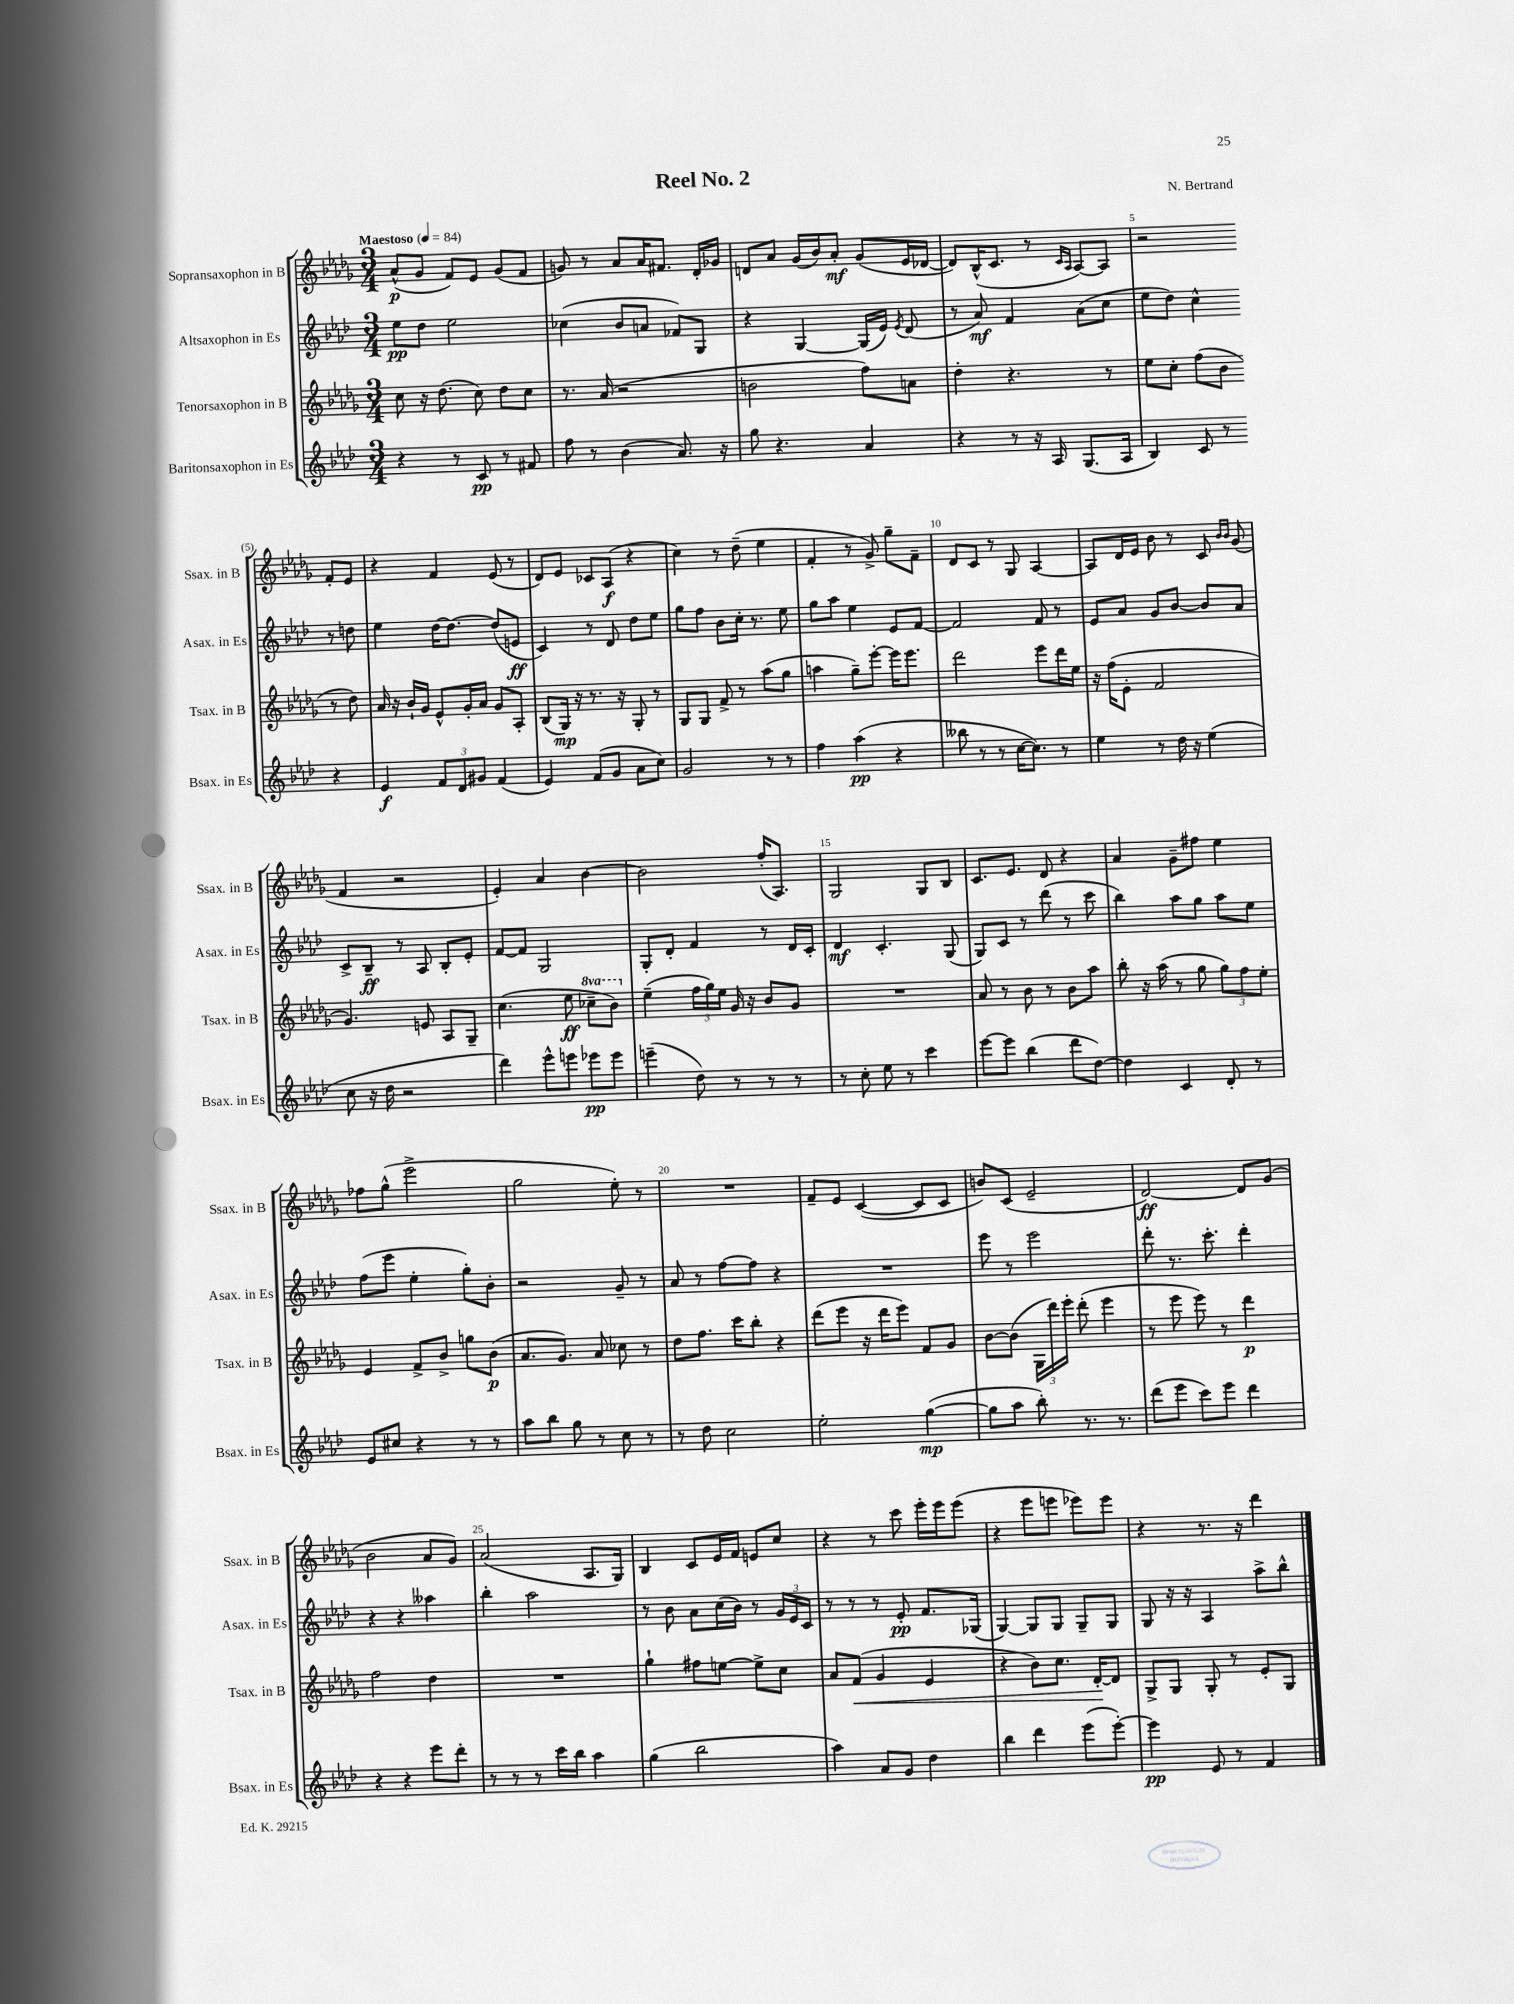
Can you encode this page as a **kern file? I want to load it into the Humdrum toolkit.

**kern	**dynam	**kern	**dynam	**kern	**dynam	**kern	**dynam
*part4	*part4	*part3	*part3	*part2	*part2	*part1	*part1
*staff4	*staff4	*staff3	*staff3	*staff2	*staff2	*staff1	*staff1
*I"Baritonsaxophon in Es	*	*I"Tenorsaxophon in B	*	*I"Altsaxophon in Es	*	*I"Sopransaxophon in B	*
*I'Bsax. in Es	*	*I'Tsax. in B	*	*I'Asax. in Es	*	*I'Ssax. in B	*
*clefG2	*	*clefG2	*	*clefG2	*	*clefG2	*
*k[b-e-a-d-]	*	*k[b-e-a-d-g-]	*	*k[b-e-a-d-]	*	*k[b-e-a-d-g-]	*
*M3/4	*	*M3/4	*	*M3/4	*	*M3/4	*
*MM84	*	*MM84	*	*MM84	*	*MM84	*
=1	=1	=1	=1	=1	=1	=1	=1
!	!	!	!	!	!	!LO:TX:a:B:t=Maestoso	!
4r	.	8cc\	.	8ee-\L	pp	(8a-^^/L	p
.	.	16r	.	8dd-\J	.	8g-/J	.
.	.	(8.dd-\	.	.	.	.	.
8r	.	.	.	2ee-\	.	8f/L)	.
8c/	pp	8cc\)	.	.	.	8e-/J	.
8r	.	8dd-\L	.	.	.	(8g-/L	.
8f#X/	.	8cc\J	.	.	.	8f/J	.
=2	=2	=2	=2	=2	=2	=2	=2
8ff\	.	8.r	.	(4cc-X\	.	8gn/)	.
8r	.	.	.	.	.	8r	.
.	.	(16a-/	.	.	.	.	.
(4b-\	.	2r	.	8b-/L	.	8a-/L	.
.	.	.	.	8an/J	.	16a-/K	.
.	.	.	.	.	.	8.f#X/J	.
8.a-/)	.	.	.	8f-X/L)	.	.	.
.	.	.	.	8G/J	.	16d-'/LL	.
16r	.	.	.	.	.	16g-X/JJ	.
=3	=3	=3	=3	=3	=3	=3	=3
8gg\	.	2bn\	.	4r	.	8dn/L	.
4.r	.	.	.	.	.	8a-/J	.
.	.	.	.	[4G/	.	(16g-/LL	.
.	.	.	.	.	.	16b-/J)	.
.	.	.	.	.	.	8a-'/J	mf
4a-/	.	8ff\L)	.	(16G/LL]	.	(8g-/L	.
.	.	.	.	16e-/JJ)	.	.	.
.	.	.	.	8qe-/	.	.	.
.	.	8an\J	.	(8d-/	.	16e-/L	.
.	.	.	.	.	.	[16d-X/JJ	.
=4	=4	=4	=4	=4	=4	=4	=4
4r	.	4dd-'\	.	8r	.	8d-/L])	.
.	.	.	.	8a-/)	mf	(16B-^^/K	.
.	.	.	.	.	.	8.c/J	.
8r	.	4.r	.	4f/	.	.	.
16r	.	.	.	.	.	8r	.
16A-/	.	.	.	.	.	.	.
.	.	.	.	.	.	16qqc/LL	.
.	.	.	.	.	.	16qqA-/JJ	.
(8.G/L	.	.	.	(8a-\L	.	[8A-/L)	.
.	.	8r	.	8cc\J	.	8A-/J]	.
16A-/Jk	.	.	.	.	.	.	.
=5	=5	=5	=5	=5	=5	=5	=5
4B-/)	.	8ee-\L	.	8ee-\L	.	2r	.
.	.	8cc'\J	.	8dd-\J)	.	.	.
8c/	.	(8ff\L	.	4cc^^\	.	.	.
8r	.	8b-\J	.	.	.	.	.
4r	.	8r	.	8r	.	8f'/L	.
.	.	8dd-\)	.	8ddn\	.	8e-/J	.
!!LO:LB:g=z
=6	=6	=6	=6	=6	=6	=6	=6
4e-/	f	16a-/	.	4ee-\	.	4r	.
.	.	16r	.	.	.	.	.
.	.	16b-`/LL	.	.	.	.	.
.	.	16g-/JJ	.	.	.	.	.
12f/L	.	8e-^^/L	.	[16dd-\KL	.	4f/	.
.	.	.	.	8.dd-\J_	.	.	.
12d-/	.	.	.	.	.	.	.
.	.	16g-'/L	.	.	.	.	.
12g#X/J	.	.	.	.	.	.	.
.	.	16a-/JJ	.	.	.	.	.
(4f/	.	8g-/L	.	(8dd-/L]	.	(8e-/	.
.	.	8A-'/J	.	8en/J	ff	8r	.
=7	=7	=7	=7	=7	=7	=7	=7
4e-/)	.	(8B-/L	.	4c/)	.	8d-/L)	.
.	.	16G-/Jk)	mp	.	.	8e-/J	.
.	.	16r	.	.	.	.	.
(8f/L	.	8.r	.	8r	.	8c-X/L	.
8g/J	.	.	.	8d-/	.	(8A-/J	f
.	.	16r	.	.	.	.	.
8a-\L	.	8G-'/	.	8dd-\L	.	4r	.
8cc\J)	.	8r	.	8ee-\J	.	.	.
=8	=8	=8	=8	=8	=8	=8	=8
2g/	.	8G-/L	.	8gg\L	.	4cc\)	.
.	.	8G-/J	.	8ff\J	.	.	.
.	.	8f^/	.	8b-\L	.	8r	.
.	.	8r	.	16cc'\Jk	.	(8dd-~\	.
.	.	.	.	8.r	.	.	.
8r	.	(8aa-\L	.	.	.	4ee-\	.
8r	.	8gg-\J	.	8ee-\	.	.	.
=9	=9	=9	=9	=9	=9	=9	=9
4ff\	.	4aan\	.	8gg\L	.	4f'/	.
.	.	.	.	8aa-\J	.	.	.
(4aa-\	pp	8gg-~\L)	.	4ee-\	.	8r	.
.	.	[8eee-'\J	.	.	.	8g-^/)	.
4r	.	16eee-\KL]	.	8e-/L	.	8gg-~\L	.
.	.	8.eee-\J	.	.	.	.	.
.	.	.	.	[8f/J	.	8f~\J	.
=10	=10	=10	=10	=10	=10	=10	=10
8bb--X\	.	2ddd-\	.	2f/]	.	8d-/L	.
8r	.	.	.	.	.	8c/J	.
8r	.	.	.	.	.	8r	.
[16cc\KL	.	.	.	.	.	8G-/	.
8.cc\J])	.	.	.	.	.	.	.
.	.	8eee-\L	.	8f/	.	[4A-/	.
8r	.	16ddd-\L	.	8r	.	.	.
.	.	16ee-\JJ	.	.	.	.	.
=11	=11	=11	=11	=11	=11	=11	=11
4ee-\	.	16r	.	8e-/L	.	8A-/L]	.
.	.	(16ff\KL	.	.	.	.	.
.	.	8e-'\J	.	8a-/J	.	16d-/L	.
.	.	.	.	.	.	16e-/JJ	.
8r	.	2f/	.	8g/L	.	8b-\	.
16dd-\	.	.	.	[8b-/J	.	8r	.
16r	.	.	.	.	.	.	.
(4ee-\	.	.	.	8b-/L]	.	8c/	.
.	.	.	.	.	.	16qqb-/LL	.
.	.	.	.	.	.	16qqb-/JJ	.
.	.	.	.	8a-/J	.	(8g-/	.
!!LO:LB:g=z
=12	=12	=12	=12	=12	=12	=12	=12
8cc\	.	4.g-/)	.	8c^/L	.	4f/	.
16r	.	.	.	8B-~/J	ff	.	.
16dd-\	.	.	.	.	.	.	.
2r	.	.	.	8r	.	2r	.
.	.	8en/	.	8A-/	.	.	.
.	.	8A-/L	.	8B-'/L	.	.	.
.	.	8G-~/J	.	8e-'/J	.	.	.
=13	=13	=13	=13	=13	=13	=13	=13
4ddd-\)	.	(4.cc\	.	[8f/L	.	4e-'/)	.
.	.	.	.	8f/J]	.	.	.
8eee-^^\L	.	.	.	2G/	.	4a-/	.
8eeen\J	.	8ee-\	ff	.	.	.	.
*	*	*8va	*	*	*	*	*
8eee-X\L	pp	8ccc-X~\L	.	.	.	[4b-\	.
8eee-\J	.	8bb-\J)	.	.	.	.	.
=14	=14	=14	=14	=14	=14	=14	=14
*	*	*X8va	*	*	*	*	*
(4eeen~\	.	(4ee-~\	.	8G'/L	.	2b-\]	.
.	.	.	.	8d-'/J	.	.	.
8dd-\)	.	24ff\LL	.	4f/	.	.	.
.	.	24gg-\)	.	.	.	.	.
.	.	24ee-\JJ	.	.	.	.	.
8r	.	16g-/	.	.	.	.	.
.	.	16r	.	.	.	.	.
8r	.	8b-/L	.	8r	.	(16ff'/KL	.
.	.	.	.	.	.	8.A-/J)	.
8r	.	8g-/J	.	16d-/LL	.	.	.
.	.	.	.	16c'/JJ	.	.	.
=15	=15	=15	=15	=15	=15	=15	=15
8r	.	2.r	.	4d-/	mf	2G-/	.
8cc'\	.	.	.	.	.	.	.
8ee-\	.	.	.	4.c'/	.	.	.
8r	.	.	.	.	.	.	.
4ccc\	.	.	.	.	.	8G-/L	.
.	.	.	.	(8G/	.	8B-/J	.
=16	=16	=16	=16	=16	=16	=16	=16
[8eee-\L	.	8a-/	.	8G/L)	.	8.c/L	.
8eee-\J]	.	8r	.	8c/J	.	.	.
.	.	.	.	.	.	8.e-/J	.
(4bb-\	.	8b-\	.	8r	.	.	.
.	.	8r	.	(8ddd-\	.	8d-/	.
8ddd-\L	.	8b-\L	.	8r	.	4r	.
[8dd-\J)	.	8aa-\J	.	8ccc\	.	.	.
=17	=17	=17	=17	=17	=17	=17	=17
4dd-\]	.	8bb-'\	.	4bb-\)	.	4a-/	.
.	.	16r	.	.	.	.	.
.	.	(16aa-\	.	.	.	.	.
4c/	.	8r	.	8aa-\L	.	8g-~\L	.
.	.	8gg-\	.	8gg\J	.	8ff#X\J	.
8d-'/	.	12gg-\L)	.	8aa-\L	.	4ee-\	.
.	.	12ff\	.	.	.	.	.
8r	.	.	.	8ee-\J	.	.	.
.	.	12ee-'\J	.	.	.	.	.
!!LO:LB:g=z
=18	=18	=18	=18	=18	=18	=18	=18
8e-/L	.	4e-/	.	(8ff\L	.	8ff-X\L	.
8cc#X/J	.	.	.	8eee-\J	.	(8gg-^^\J	.
4r	.	8f^/L	.	4ee-'\	.	2eee-^\	.
.	.	8b-^/J	.	.	.	.	.
8r	.	8ggn\L	.	8gg'\L)	.	.	.
8r	.	(8b-\J	p	8b-'\J	.	.	.
=19	=19	=19	=19	=19	=19	=19	=19
8aa-\L	.	8.a-/L	.	2r	.	2gg-\	.
8bb-\J	.	.	.	.	.	.	.
.	.	8.g-/J)	.	.	.	.	.
8gg\	.	.	.	.	.	.	.
8r	.	8a-/	.	.	.	.	.
8cc\	.	8cc-X\	.	8g~/	.	8ee-'\)	.
8r	.	8r	.	8r	.	8r	.
=20	=20	=20	=20	=20	=20	=20	=20
8r	.	8dd-\L	.	8a-/	.	2.r	.
8dd-\	.	8.ff\J	.	8r	.	.	.
2cc\	.	.	.	[8ff\L	.	.	.
.	.	16ccc\KL	.	.	.	.	.
.	.	8bb-'\J	.	8ff\J]	.	.	.
.	.	4r	.	4r	.	.	.
=21	=21	=21	=21	=21	=21	=21	=21
2ee-'\	.	(8ddd-\L	.	2.r	.	8f~/L	.
.	.	8eee-\J	.	.	.	8e-/J	.
.	.	16r	.	.	.	([4c/	.
.	.	16ddd-\KL	.	.	.	.	.
.	.	8eee-\J)	.	.	.	.	.
([4gg\	mp	8f/L	.	.	.	8c/L]	.
.	.	8g-/J	.	.	.	8c/J	.
=22	=22	=22	=22	=22	=22	=22	=22
8gg\L]	.	[8b-\L	.	8eee-\	.	8bn/L)	.
8aa-\J	.	(8b-\J]	.	8r	.	(8c/J	.
8bb-'\)	.	24G-\LL	.	2eee-\	.	2e-~/	.
.	.	24ddd-\)	.	.	.	.	.
.	.	24eee-'\JJ	.	.	.	.	.
8.r	.	(8ddd-'\	.	.	.	.	.
.	.	4eee-\	.	.	.	.	.
8.r	.	.	.	.	.	.	.
=23	=23	=23	=23	=23	=23	=23	=23
(8ddd-\L	.	8r	.	8ddd-'\	.	[2d-/)	ff
8eee-\J	.	8eee-\	.	8.r	.	.	.
8ccc\L)	.	8eee-\)	.	.	.	.	.
.	.	.	.	8.ccc'\	.	.	.
8eee-\J	.	8r	.	.	.	.	.
4ddd-\	.	4ddd-\	p	4ddd-'\	.	8d-/L]	.
.	.	.	.	.	.	(8g-/J	.
!!LO:LB:g=z
=24	=24	=24	=24	=24	=24	=24	=24
4r	.	2ff\	.	4r	.	2b-\	.
4r	.	.	.	4r	.	.	.
8eee-\L	.	4dd-\	.	4aa--X\	.	8a-/L	.
8ddd-'\J	.	.	.	.	.	8g-/J)	.
=25	=25	=25	=25	=25	=25	=25	=25
8r	.	2.r	.	4bb-'\	.	(2a-/	.
8r	.	.	.	.	.	.	.
8r	.	.	.	2aa-\	.	.	.
16ccc\LL	.	.	.	.	.	.	.
16bb-\JJ	.	.	.	.	.	.	.
4aa-\	.	.	.	.	.	8.A-/L	.
.	.	.	.	.	.	16G-/Jk)	.
=26	=26	=26	=26	=26	=26	=26	=26
(4gg\	.	4gg-`\	.	8r	.	4B-/	.
.	.	.	.	8b-\	.	.	.
2bb-\	.	8ff#X\L	.	8a-\L	.	8c/L	.
.	.	[8een\J	.	(16cc\L	.	16e-/L	.
.	.	.	.	16b-\JJ)	.	16f/JJ	.
.	.	8ee^\L]	.	8r	.	8en/L	.
.	.	8cc\J	.	24g/LL	.	8cc/J	.
.	.	.	.	24e-/	.	.	.
.	.	.	.	24c/JJ	.	.	.
=27	=27	=27	=27	=27	=27	=27	=27
4aa-\)	.	8a-/L	.	8r	.	4r	.
!	!	!	!LO:HP:b	!	!	!	!
.	.	(8f/J	<	8r	.	.	.
8a-/L	.	4g-/	.	8r	.	8r	.
8g/J	.	.	.	8e-'/	pp	8ccc\	.
4dd-\	.	4e-/	.	8.f/L	.	16eee-'\LL	.
.	.	.	.	.	.	16eee-\J	.
.	.	.	.	.	.	(8eee-\J	.
.	.	.	.	(16G-X/Jk	.	.	.
=28	=28	=28	=28	=28	=28	=28	=28
4bb-\	.	4r	.	[4G/)	.	4r	.
4ddd-\	.	8b-\L)	.	8G/L]	.	8eee-\L	.
.	.	8.cc\J	.	8G/J	.	8eeen\J	.
(8eee-\L	.	.	.	8G~/L	.	8eee-X\L)	.
.	.	[16d-'/KL	.	.	.	.	.
[8eee-'\J)	.	8d-/J]	[	8G/J	.	8eee-\J	.
=29	=29	=29	=29	=29	=29	=29	=29
4eee-\]	pp	8G-^/L	.	8G/	.	4r	.
.	.	8G-/J	.	16r	.	.	.
.	.	.	.	16r	.	.	.
8e-/	.	8G-'/	.	4A-/	.	8.r	.
8r	.	8r	.	.	.	.	.
.	.	.	.	.	.	16r	.
4f/	.	8e-'/L	.	8aa-^\L	.	4ddd-\	.
.	.	8G-/J	.	8bb-^^\J	.	.	.
==	==	==	==	==	==	==	==
*-	*-	*-	*-	*-	*-	*-	*-
